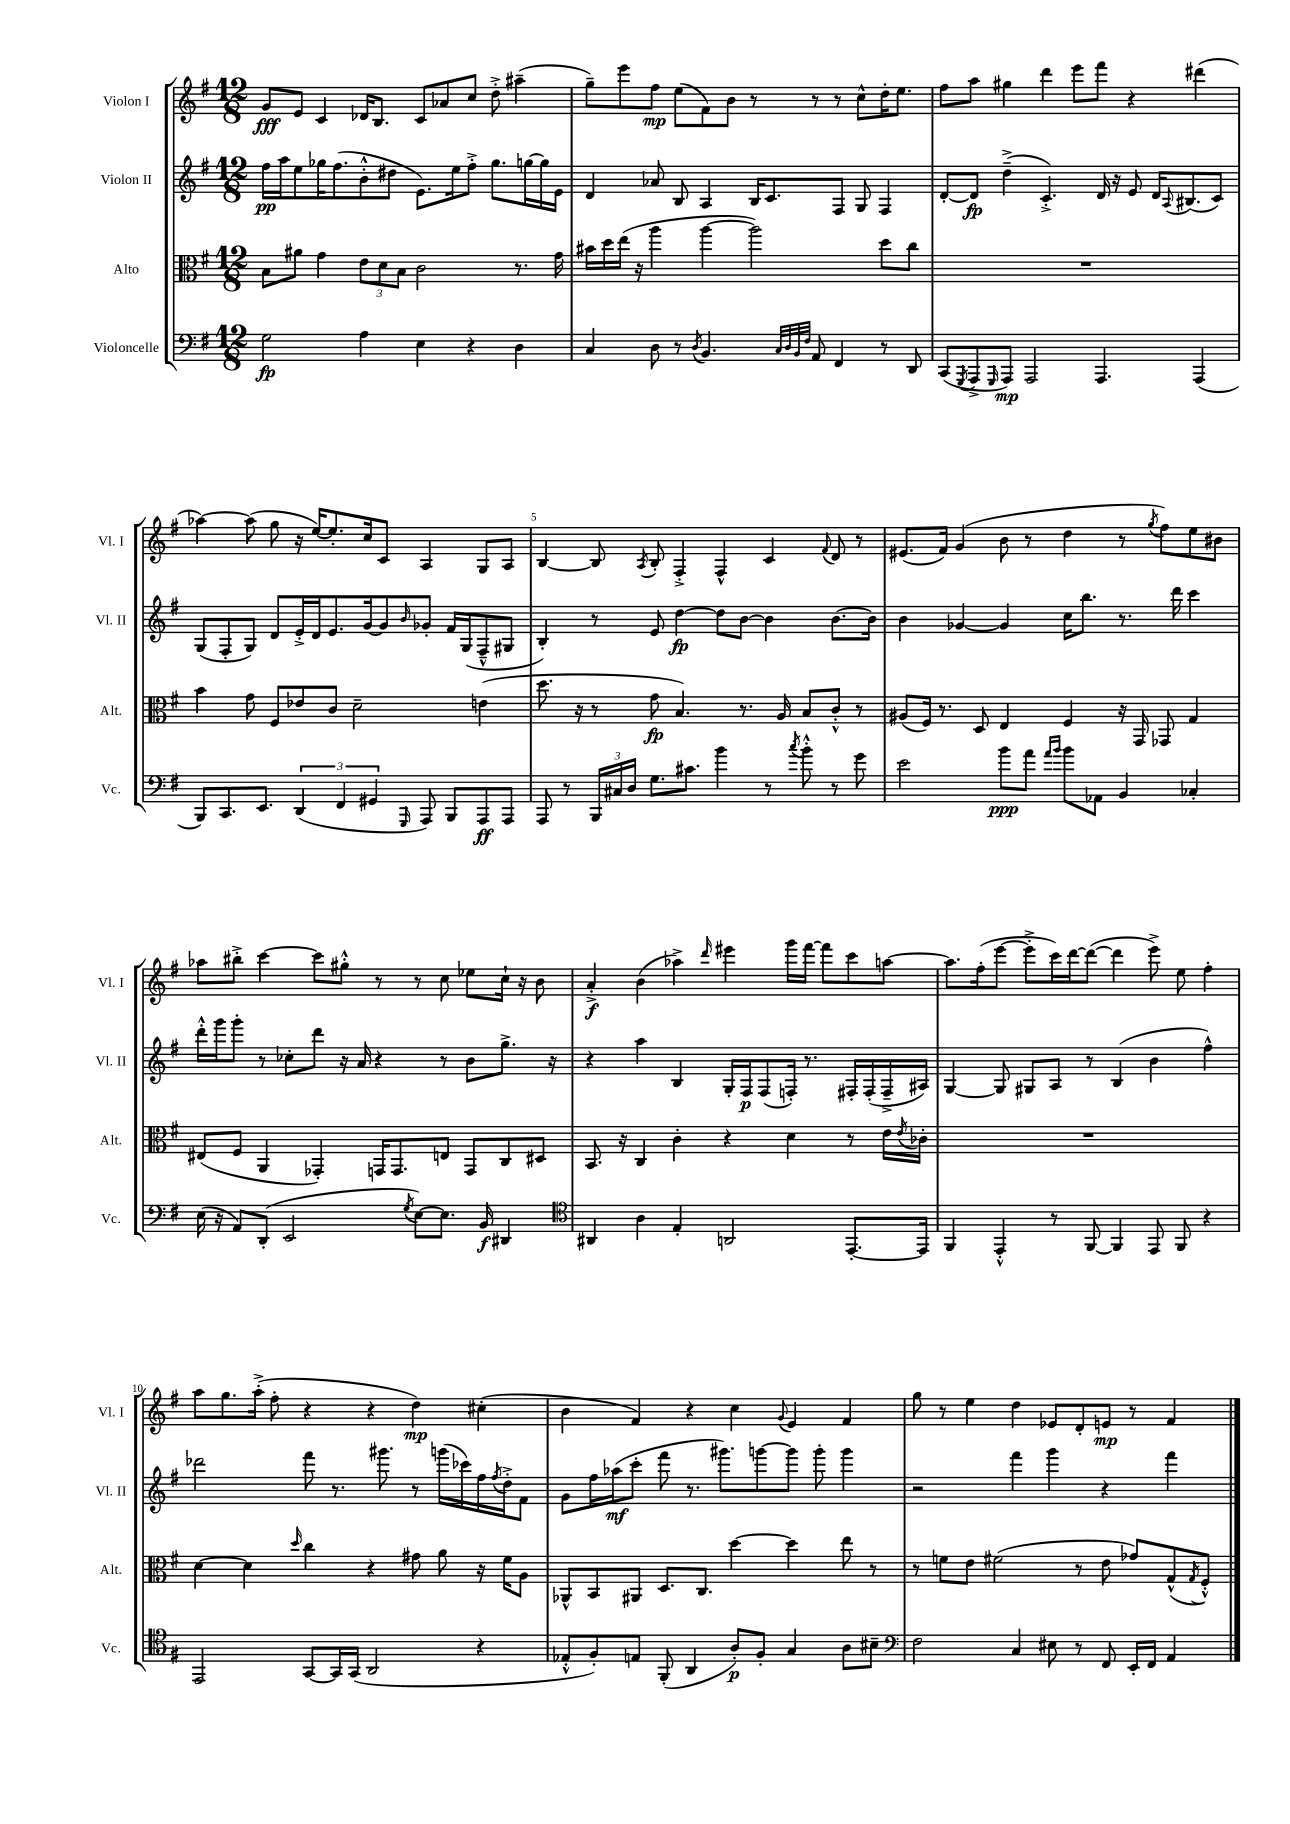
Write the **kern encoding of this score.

**kern	**kern	**kern	**kern
*staff4	*staff3	*staff2	*staff1
*clefF4	*clefC3	*clefG2	*clefG2
*k[f#]	*k[f#]	*k[f#]	*k[f#]
*M12/8	*M12/8	*M12/8	*M12/8
2G	8B	16ff#	8g
.	.	16aa	.
.	8a#	8ee	8e
.	4g	16gg-	4c
.	.	(8.ff#	.
4A	12e	8b'^^	16d-
.	.	.	8.B
.	12d	.	.
.	.	8dd#	.
.	12B	.	.
4E	2c	8.e)	8c
.	.	.	8a-
.	.	16ee	.
4r	.	8ff#'^	8cc
.	.	8.gg-	8dd'^
4D	8.r	.	(4aa#~
.	.	[16gg	.
.	.	16gg]	.
.	16g	16e	.
=	=	=	=
4C	16b#	4d	8gg~)
.	16dd	.	.
.	(16ee	.	8eee
.	16r	.	.
8D	4aa	8a-	8ff#
8r	.	8B	(8ee
8qD	.	.	.
4.BB	[4aa	4A	8f#)
.	.	.	8b
.	2aa])	16B	8r
.	.	8.c	.
32qqC	.	.	.
32qqD	.	.	.
32qqBB	.	.	.
32qqF#	.	.	.
8AA	.	.	8r
4FF#	.	8F#	8r
.	.	8G	8cc^^
8r	8dd	4F#	16dd'
.	.	.	8.ee
8DD	8cc	.	.
=	=	=	=
(8CC	1.r	[8d'	8ff#
8qGGG	.	.	.
8AAA^	.	8d]	8aa
16qqGGG	.	.	.
8AAA)	.	(4dd~^	4gg#
2AAA	.	.	.
.	.	4.c'^)	4ddd
.	.	.	8eee
4.AAA	.	16d	8fff#
.	.	16r	.
.	.	8e	4r
.	.	16d	.
.	.	8qqA	.
.	.	(8.B#	.
(4AAA	.	.	(4ddd#
.	.	8c)	.
=	=	=	=
8BBB)	4b	(8G	[4aa-)
8.CC	.	8F#'	.
.	8g	8G)	(8aa-]
8.EE	.	.	.
.	8F#	8d	8gg
(6DD	8e-	16e'^	16r
.	.	16d	[16ee)
.	8c	8.e	8.ee']
6FF#	.	.	.
.	2d~	.	.
.	.	[16g	16cc
6GG#	.	.	.
.	.	8g]	8c
16qqGGG	.	16qqb	.
8AAA)	.	8g-'	4A
8BBB	.	16f#	.
.	.	(16G	.
8AAA	(4e	8F#~^^	8G
8AAA	.	8G#	8A
=	=	=	=
8AAA	8.dd	4B')	[4B
8r	.	.	.
.	16r	.	.
24BBB	8r	8r	8B]
24C#	.	.	.
24D	.	.	.
.	.	.	8qA
8.G	8g	8e	8B'
.	4.B)	[4dd	4F#'^
8.c#	.	.	.
4b	.	8dd]	4F#^^
.	8.r	[8b	.
8r	.	4b]	4c
.	16A	.	.
8qcc	.	.	.
8b'^^	8B	.	.
.	.	.	8qqf#
8r	8c'^^	[8.b	8d
8g	8r	.	8r
.	.	16b]	.
=	=	=	=
2e	(8A#	4b	(8.e#
.	16F#)	.	.
.	8.r	.	16f#)
.	.	[4g-	(4g
.	8D	.	.
8b	4E	4g-]	8b
8a	.	.	8r
16qqa	.	.	.
16qqb	.	.	.
8b	4F#	16cc	4dd
.	.	8.bb	.
8AA-	.	.	.
4BB	16r	8.r	8r
.	16GG	.	.
.	.	.	8qgg
.	8GG-	.	8ff#)
.	.	16ddd	.
4C-'	4G	4ccc	8ee
.	.	.	8b#
=	=	=	=
(16E	(8E#	16ddd'^^	8aa-
16r	.	16ggg	.
8AA)	8F#	8ggg'	8bb#'^
(8DD'	4AA	8r	[4ccc
2EE	.	8cc-'	.
.	4GG-')	8ddd	8ccc]
.	.	16r	8gg#'^^
.	.	16a	.
.	16GG	4r	8r
.	8.GG	.	.
8qG	.	.	.
[8E)	.	.	8r
8.E]	8E	8r	8cc
.	8GG	8b	8ee-
16BB	.	.	.
4DD#	8C	8.gg^	16cc`
.	.	.	16r
.	8D#	.	8b
.	.	16r	.
=	=	=	=
*clefC4	*	*	*
4AA#	8.BB	4r	4a'^
.	16r	.	.
4A	4C	4aa	(4b
4E'	4c'	4B	4aa-^)
.	.	.	16qqddd
2AA	4r	16G'	4eee#
.	.	16F#	.
.	.	(8F#	.
.	4d	16F')	16ggg
.	.	8.r	[16fff#
.	.	.	8fff#]
[8.EE'	8r	16F#'	8ccc
.	.	(16F#'	.
.	16e	16F#~^	[8aa
.	8qe	.	.
16EE]	16c-'	16A#)	.
=	=	=	=
4FF#	1.r	[4G	8.aa]
.	.	.	(16ff#'
4EE'^^	.	8G]	[8eee
.	.	8G#	8eee'^]
8r	.	8A	16ccc)
.	.	.	[16ddd
[8FF#	.	8r	(8ddd_
4FF#]	.	(4B	4ddd]
8EE	.	4b	8eee^)
8FF#	.	.	8ee
4r	.	4ff#^^)	4ff#'
=	=	=	=
2EE	[4d	2ddd-	8aa
.	.	.	8.gg
.	4d]	.	.
.	.	.	(16aa'^
.	.	.	8ff#'
.	16qqdd	.	.
[8GG	4cc	8fff#	4r
16GG]	.	8.r	.
(16GG	.	.	.
2AA	4r	.	4r
.	.	8.ggg#	.
.	8g#	8r	4dd)
.	8a	(16ggg	.
.	.	16ccc-)	.
4r	16r	16ff#	(4cc#'
.	.	8qff#	.
.	16f#	16dd'^	.
.	8A	8f#	.
=	=	=	=
8E-'^^	8AA-^^	8g	4b
8F#')	8BB	16ff#	.
.	.	(16aa-	.
8E	8AA#	8ccc'	4f#)
(8FF#'	8.D	8fff#	.
4AA	.	8.r	4r
.	8.C	.	.
.	.	8.ggg#)	.
8A')	[4dd	.	4cc
8F#'	.	[8ggg	.
.	.	.	8qqg
4G	4dd]	8ggg]	4e
.	.	8ggg'	.
8A	8ee	4ggg	4f#
8B#~	8r	.	.
=	=	=	=
*clefF4	*	*	*
2F#	8r	2r	8gg
.	8f	.	8r
.	8e	.	4ee
.	(2f#	.	.
4C	.	4fff#	4dd
8E#	.	4ggg	8e-
8r	8r	.	8d'
8FF#	8e	4r	8e
16EE'	8g-)	.	8r
16FF#	.	.	.
4AA	(8G^^	4fff#	4f#
.	8qG	.	.
.	8F#'^^)	.	.
==	==	==	==
*-	*-	*-	*-
